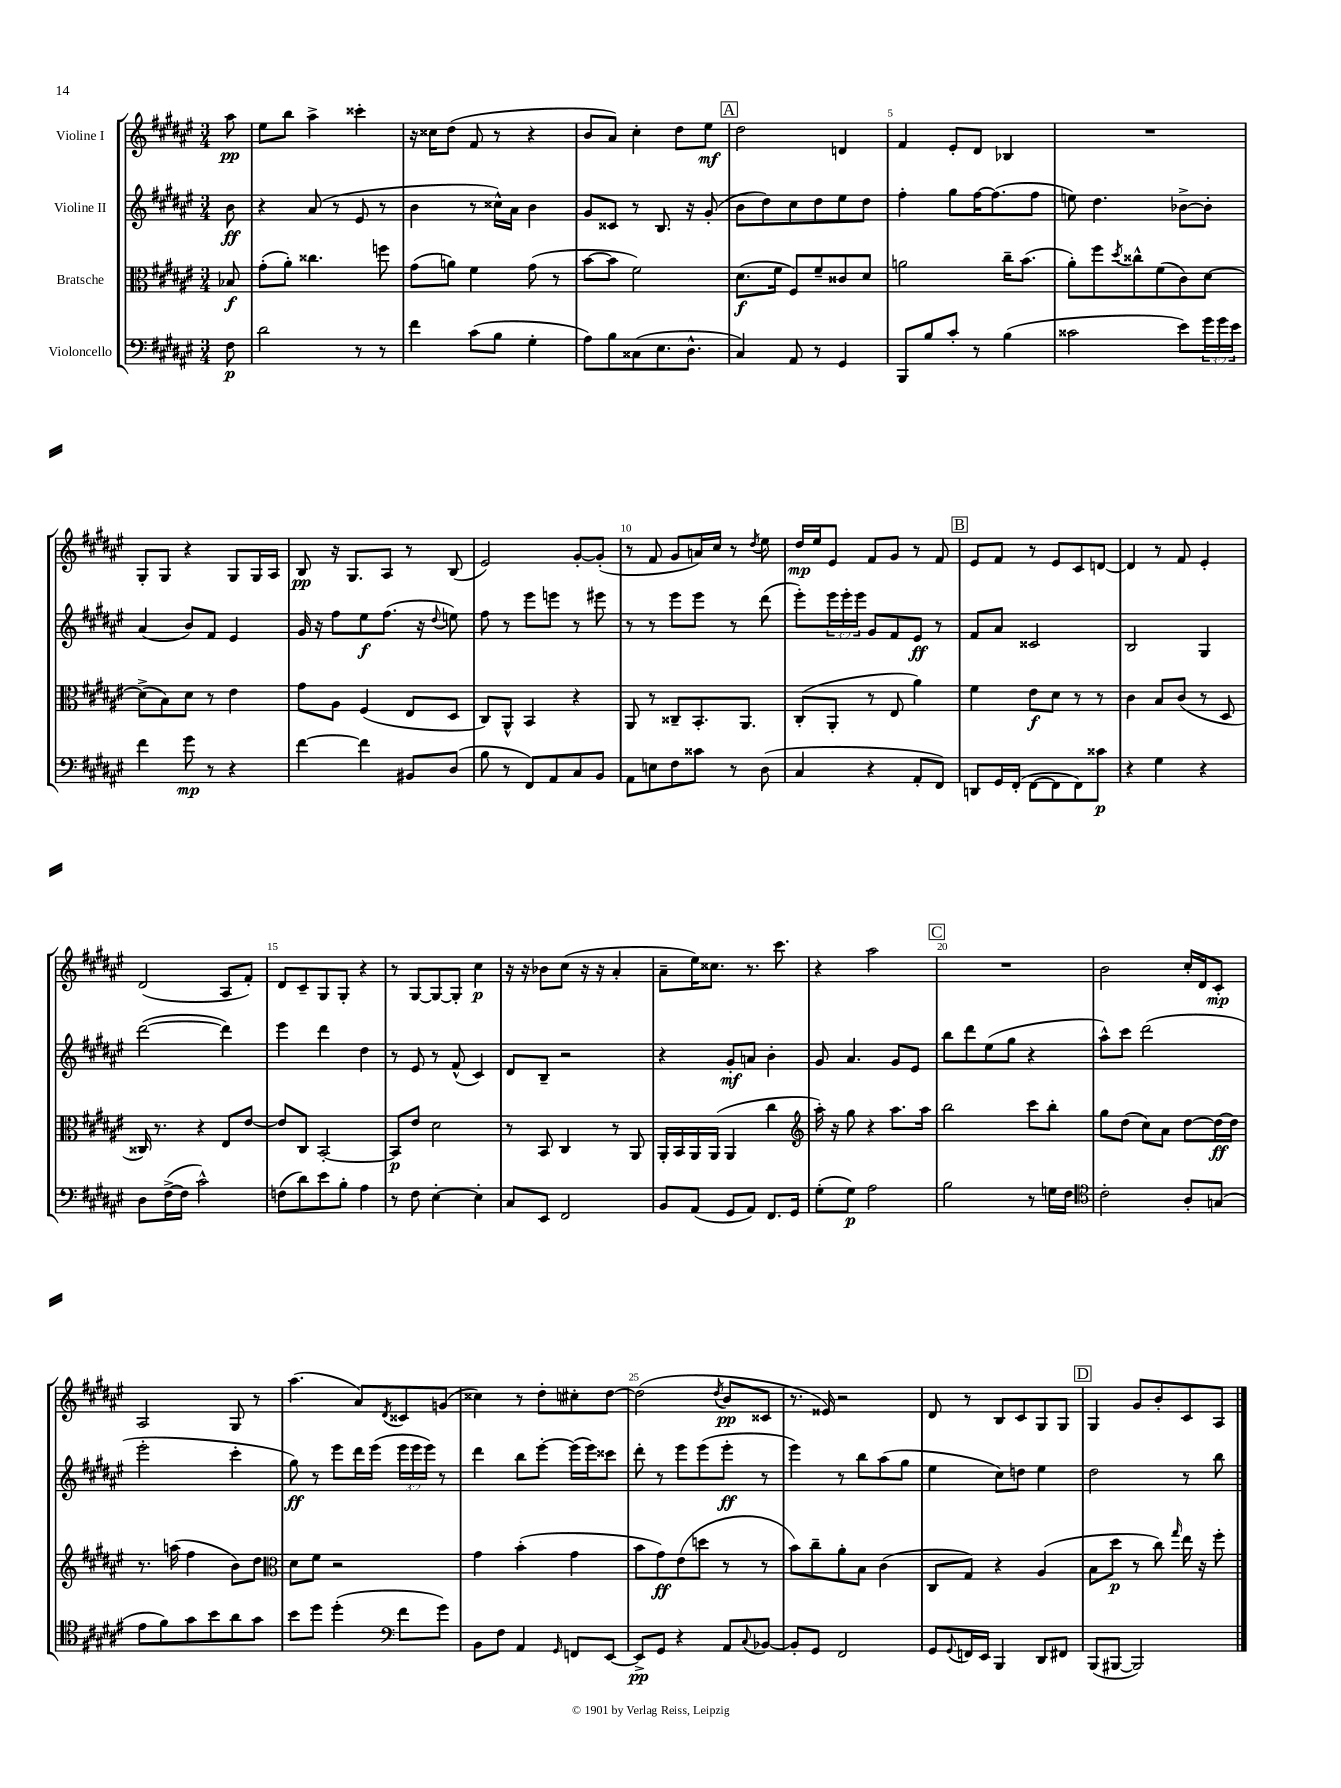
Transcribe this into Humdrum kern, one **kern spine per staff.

**kern	**kern	**kern	**kern
*staff4	*staff3	*staff2	*staff1
*clefF4	*clefC3	*clefG2	*clefG2
*k[f#c#g#d#a#e#]	*k[f#c#g#d#a#e#]	*k[f#c#g#d#a#e#]	*k[f#c#g#d#a#e#]
*M3/4	*M3/4	*M3/4	*M3/4
8F#	8B-	8b	8aa#
=	=	=	=
2d#	(8g#'	4r	8ee#
.	8a#')	.	8bb
.	4.cc##	(8a#	4aa#^
.	.	8r	.
8r	.	8e#	4ccc##'
8r	8ff	8r	.
=	=	=	=
4f#	(8g#	4b	16r
.	.	.	16cc##
.	8a)	.	(8dd#
(8c#	4f#	8r	8f#
8B	.	16cc##^^)	8r
.	.	16a#	.
4G#'	(8g#	4b	4r
.	8r	.	.
=	=	=	=
8A#)	[8b	8g#	8b
8B	8b]	8c##	8a#)
(8C##	2f#)	8r	4cc#'
8.E#	.	8.B	.
.	.	.	8dd#
8.D#^^	.	16r	.
.	.	(8g#'	8ee#
=	=	=	=
4C#)	(8.d#	8b	2dd#
.	.	8dd#)	.
.	16f#	.	.
8AA#	8F#)	8cc#	.
8r	8f#~	8dd#	.
4GG#	8c##	8ee#	4d
.	8d#	8dd#	.
=	=	=	=
8BBB	2a	4ff#'	4f#
8B	.	.	.
8c#'	.	8gg#	8e#'
8r	.	[16ff#	8d#
.	.	(8.ff#]	.
(4B	16cc#~	.	4B-
.	(8.b	.	.
.	.	8ff#	.
=	=	=	=
2c##	8a#')	8ee)	2.r
.	8ff#	4.dd#	.
.	8qdd#	.	.
.	8cc##^^	.	.
.	(8f#	.	.
8e#)	8c#)	[8b-^	.
24g#	[8d#	8b-']	.
24g#	.	.	.
24e#	.	.	.
=	=	=	=
4f#	(8d#^]	(4a#	8G#'
.	8B)	.	8G#
8g#	8d#	8b)	4r
8r	8r	8f#	.
4r	4e#	4e#	8G#
.	.	.	16G#
.	.	.	16A#
=	=	=	=
[4f#	8g#	16g#	8B
.	.	16r	.
.	8A#	8ff#	16r
.	.	.	8.G#
4f#]	(4F#	8ee#	.
.	.	(8.ff#	8A#
8BB#	8E#	.	8r
.	.	16r	.
.	.	8qqdd#	.
(8D#	8D#	8ee)	(8B
=	=	=	=
8B	8C#)	8ff#	2e#)
8r	8AA#^^	8r	.
8FF#)	4BB	8eee#	.
8AA#	.	8eee	.
8C#	4r	8r	[8g#'
8BB	.	8eee#	(8g#']
=	=	=	=
8AA#	8AA#	8r	8r
8E	8r	8r	8f#
8F#	8C##~	8eee#	8g#
8c##	8.BB'	8eee#	16a)
.	.	.	16cc#
8r	.	8r	8r
.	8.AA#	.	.
.	.	.	8qdd#
(8D#	.	(8ddd#	8ee#
=	=	=	=
4C#	(8C#'	8eee#')	16dd#
.	.	.	16ee#
.	8AA#'	24eee#	8e#
.	.	24eee#'	.
.	.	24eee#	.
4r	8r	8g#	8f#
.	8E#	8f#	8g#
8AA#'	4a#)	8e#	8r
8FF#)	.	8r	8f#
=	=	=	=
8DD	4f#	8f#	8e#
16GG#	.	8a#	8f#
(16FF#'	.	.	.
[8FF#	8e#	2c##	8r
8FF#]	8d#	.	8e#
8FF#)	8r	.	8c#
8c##	8r	.	[8d
=	=	=	=
4r	4c#	2B	4d]
4G#	8B	.	8r
.	(8c#	.	8f#
4r	8r	4G#	4e#'
.	8D#	.	.
=	=	=	=
8D#	16C##)	([2ddd#	(2d#
.	8.r	.	.
([16F#^	.	.	.
16F#]	.	.	.
2c#^^)	4r	.	.
.	8E#	4ddd#])	8A#
.	[8e#	.	8f#')
=	=	=	=
(8F	8e#]	4eee#	8d#
8d#)	8C#	.	8c#~
8e#	[2BB'	4ddd#	8G#
8B'	.	.	8G#'
4A#	.	4dd#	4r
=	=	=	=
8r	8BB]	8r	8r
8F#	8e#	8e#	[8G#
[4E#'	2d#	8r	8G#_
.	.	(8f#^^	8G#']
4E#']	.	4c#)	4cc#
=	=	=	=
8C#	8r	8d#	16r
.	.	.	16r
8EE#	8BB	8B~	8b-
2FF#	4C#	2r	(8cc#
.	.	.	16r
.	.	.	16r
.	8r	.	4a#'
.	8AA#	.	.
=	=	=	=
8BB	16AA#'	4r	8a#~
.	16BB	.	.
(8AA#	16AA#	.	16ee#)
.	(16AA#	.	8.cc##
8GG#	4AA#	8g#'	.
8AA#)	.	8a	8.r
8.FF#	4cc#	4b'	.
.	.	.	8.ccc#
16GG#	.	.	.
=	=	=	=
*	*clefG2	*	*
(8G#'	16aa#')	8g#	4r
.	16r	.	.
8G#)	8gg#	4.a#	.
2A#	4r	.	2aa#
.	8.aa#	8g#	.
.	.	8e#	.
.	16aa#	.	.
=	=	=	=
2B	2bb	8bb	2.r
.	.	8ddd#	.
.	.	(8ee#	.
.	.	8gg#	.
8r	8ccc#	4r	.
16G	8bb'	.	.
16F#	.	.	.
=	=	=	=
*clefC4	*	*	*
2c#'	8gg#	8aa#^^)	2b
.	(8dd#	8ccc#	.
.	8cc#)	(2ddd#	.
.	8a#	.	.
8A#'	[8dd#	.	16cc#'
.	.	.	16d#
(8G	16dd#_	.	8c#'
.	16dd#]	.	.
=	=	=	=
8e#	8.r	2eee#'	2A#
8f#)	.	.	.
.	(16aa	.	.
8g#	4ff#	.	.
8b	.	.	.
8a#	8b)	4ccc#'	8G#
8g#	8dd#	.	8r
=	=	=	=
*	*clefC3	*	*
8b	8d#	8gg#)	(4.aa#
8dd#	8f#	8r	.
(4dd#'	2r	8eee#	.
.	.	16ddd#	8a#)
.	.	(16eee#	.
*clefF4	*	*	*
.	.	.	8qd#
8f#	.	24eee#	8c##
.	.	24eee#	.
.	.	24eee#)	.
8g#)	.	8r	(8g
=	=	=	=
8BB	4g#	4ddd#	4cc##)
8F#	.	.	.
4AA#	(4b'	8bb	8r
.	.	[8eee#'	8dd#'
16qqGG#	.	.	.
8FF	4g#	(16eee#]	8cc#'
.	.	16eee#)	.
[8EE#	.	8ccc##	[8dd#
=	=	=	=
8EE#^]	8b	8ddd#'	(2dd#]
8GG#	8g#)	8r	.
4r	(8e#	8eee#	.
.	8dd	(8eee#	.
.	.	.	8qdd#
8AA#	8r	8eee#'	8b
8qqC#	.	.	.
[8BB-	8r	8r	8c##
=	=	=	=
8BB-']	8b)	4eee#)	8.r
8GG#	8cc#~	.	.
.	.	.	16e##)
2FF#	8a#'	8r	2r
.	8B	8bb	.
.	(4c#	(8aa#	.
.	.	8gg#	.
=	=	=	=
8GG#	8C#	4ee#	8d#
8qqGG#	.	.	.
16FF	8G#)	.	8r
16EE#	.	.	.
4BBB	4r	8cc#)	8B
.	.	8dd	8c#
8DD#	(4A#	4ee#	8G#
8FF#	.	.	8G#
=	=	=	=
(8BBB	8B	2dd#	4G#
[8BBB#	8dd#	.	.
2BBB#])	8r	.	8g#
.	8cc#)	.	8b'
.	16qqgg#	.	.
.	16ee#	8r	8c#
.	16r	.	.
.	8ff#'	8bb	8A#
==	==	==	==
*-	*-	*-	*-
